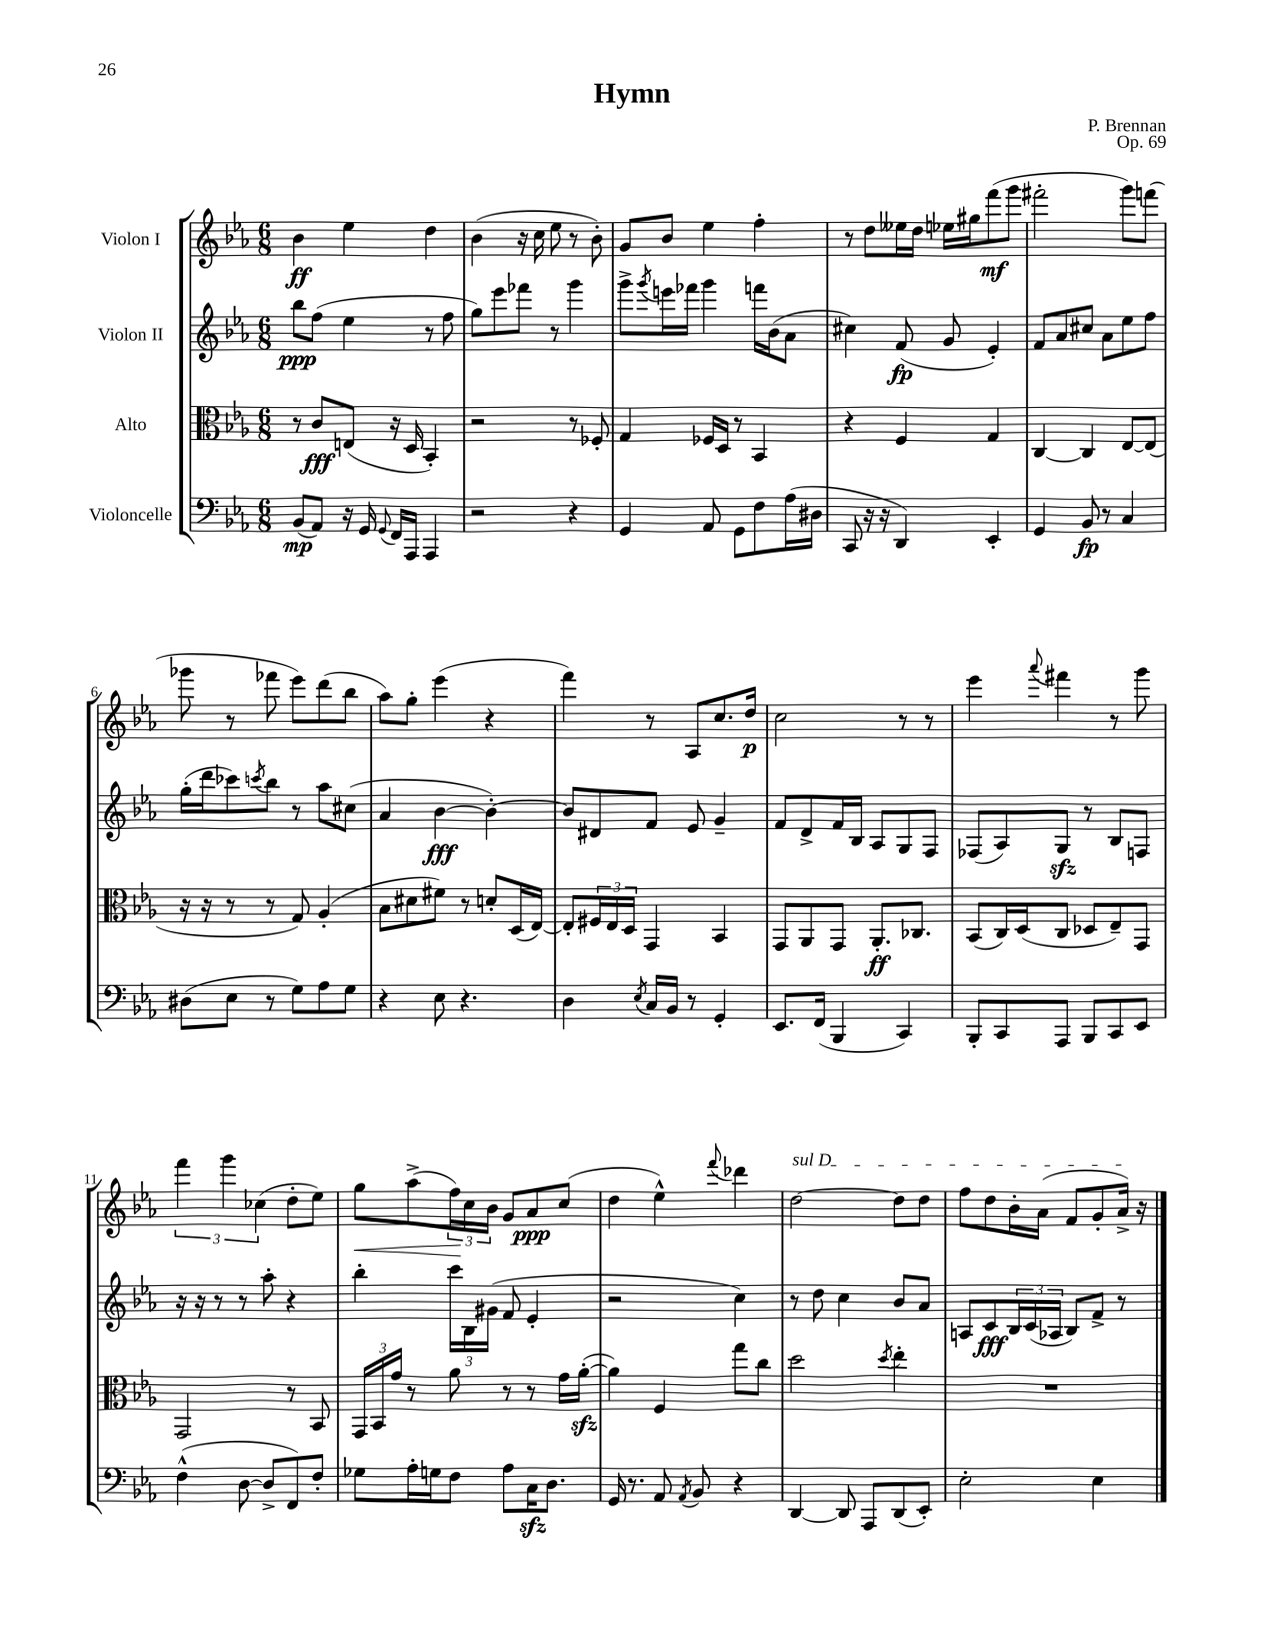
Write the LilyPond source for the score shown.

\header { title = "Hymn" composer = "P. Brennan" opus = "Op. 69" }
<<
\new StaffGroup <<
\new Staff = "s0" \with { instrumentName = "Violon I" } {
    \clef treble \key ees \major \numericTimeSignature \time 6/8
    bes'4\ff ees''4 d''4 |
    bes'4( r16 c''16 ees''8 r8 bes'8-.) |
    g'8 bes'8 ees''4 f''4-. |
    r8 d''8 eeses''16 d''16 ees''16 gis''16 f'''8\mf( g'''8 |
    fis'''2-. g'''8) f'''8( |
    ges'''8 r8 fes'''8 ees'''8) d'''8( bes''8 |
    aes''8) g''8-. ees'''4( r4 |
    f'''4) r8 aes8 c''8. d''16\p |
    c''2 r8 r8 |
    ees'''4 \appoggiatura { aes'''8 } fis'''4 r8 g'''8 |
    \tuplet 3/2 { f'''4 g'''4 ces''4( } d''8-. ees''8) |
    g''8\< aes''8->( \tuplet 3/2 { f''16\!) c''16 bes'16 } g'8 aes'8\ppp c''8( |
    d''4 ees''4-^) \appoggiatura { f'''8 } des'''4 |
    \once \override TextSpanner.bound-details.left.text = \markup { \italic "sul D" } d''2~\startTextSpan d''8 d''8 |
    f''8 d''8 bes'16-. aes'16( f'8 g'8-. aes'16->\stopTextSpan) r16 \bar "|." |
}
\new Staff = "s1" \with { instrumentName = "Violon II" } {
    \clef treble \key ees \major \numericTimeSignature \time 6/8
    bes''8\ppp f''8( ees''4 r8 f''8 |
    g''8) ees'''8 fes'''8 r8 g'''4 |
    g'''8-> \acciaccatura { g'''8 } e'''16 fes'''16 g'''4 f'''16 bes'16( aes'8 |
    cis''4) f'8\fp( g'8 ees'4-.) |
    f'8 aes'8 cis''8 aes'8 ees''8 f''8 |
    g''16-.( d'''16 ces'''8) \acciaccatura { c'''8 } bes''8 r8 aes''8 cis''8( |
    aes'4 bes'4~\fff bes'4~-.) |
    bes'8 dis'8 f'8 ees'8 g'4-- |
    f'8 d'8-> f'16 bes16 aes8 g8 f8 |
    fes8( aes8) g8\sfz r8 bes8 f8 |
    r16 r16 r8 r8 aes''8-. r4 |
    bes''4-. \tuplet 3/2 { c'''16 bes16 gis'16( } f'8 ees'4-. |
    r2 c''4) |
    r8 d''8 c''4 bes'8 aes'8 |
    a8 c'8\fff \tuplet 3/2 { bes16 c'16( aes16 } bes8) f'8-> r8 \bar "|." |
}
\new Staff = "s2" \with { instrumentName = "Alto" } {
    \clef alto \key ees \major \numericTimeSignature \time 6/8
    r8 c'8\fff e8( r16 d16 bes,4-.) |
    r2 r8 fes8-. |
    g4 fes16 d16 r8 bes,4 |
    r4 f4 g4 |
    c4~ c4 ees8~ ees8( |
    r16 r16 r8 r8 g8) aes4-.( |
    bes8 dis'8 fis'8) r8 d'8-. d16( ees16~) |
    ees8-. \tuplet 3/2 { fis16 ees16 d16 } g,4 bes,4 |
    g,8 aes,8 g,8 aes,8.-.\ff ces8. |
    bes,8( c16) d16( c8 des8 ees8--) g,8 |
    g,2 r8 bes,8 |
    \tuplet 3/2 { g,16 bes,16 g'16 } r8 aes'8 r8 r8 g'16 aes'16~-.\sfz( |
    aes'4) f4 g''8 c''8 |
    d''2 \acciaccatura { d''8 } ees''4-. |
    R2. \bar "|." |
}
\new Staff = "s3" \with { instrumentName = "Violoncelle" } {
    \clef bass \key ees \major \numericTimeSignature \time 6/8
    bes,8\mp( aes,8) r16 g,16 \appoggiatura { g,8 } f,16 aes,,16 aes,,4 |
    r2 r4 |
    g,4 aes,8 g,8 f8 aes16( dis16 |
    c,8 r16 r16 d,4) ees,4-. |
    g,4 bes,8\fp r8 c4 |
    dis8( ees8 r8 g8) aes8 g8 |
    r4 ees8 r4. |
    d4 \acciaccatura { ees8 } c16 bes,16 r8 g,4-. |
    ees,8. f,16( bes,,4 c,4) |
    bes,,8-. c,8 aes,,8 bes,,8 c,8 ees,8 |
    f4-^( d8~ d8-> f,8) f8-. |
    ges8 aes16-. g16 f8 aes8 c16\sfz d8. |
    g,16 r8. aes,8 \acciaccatura { aes,8 } bes,8 r4 |
    d,4~ d,8 aes,,8 d,8( ees,8-.) |
    ees2-. ees4 \bar "|." |
}
>>
>>
